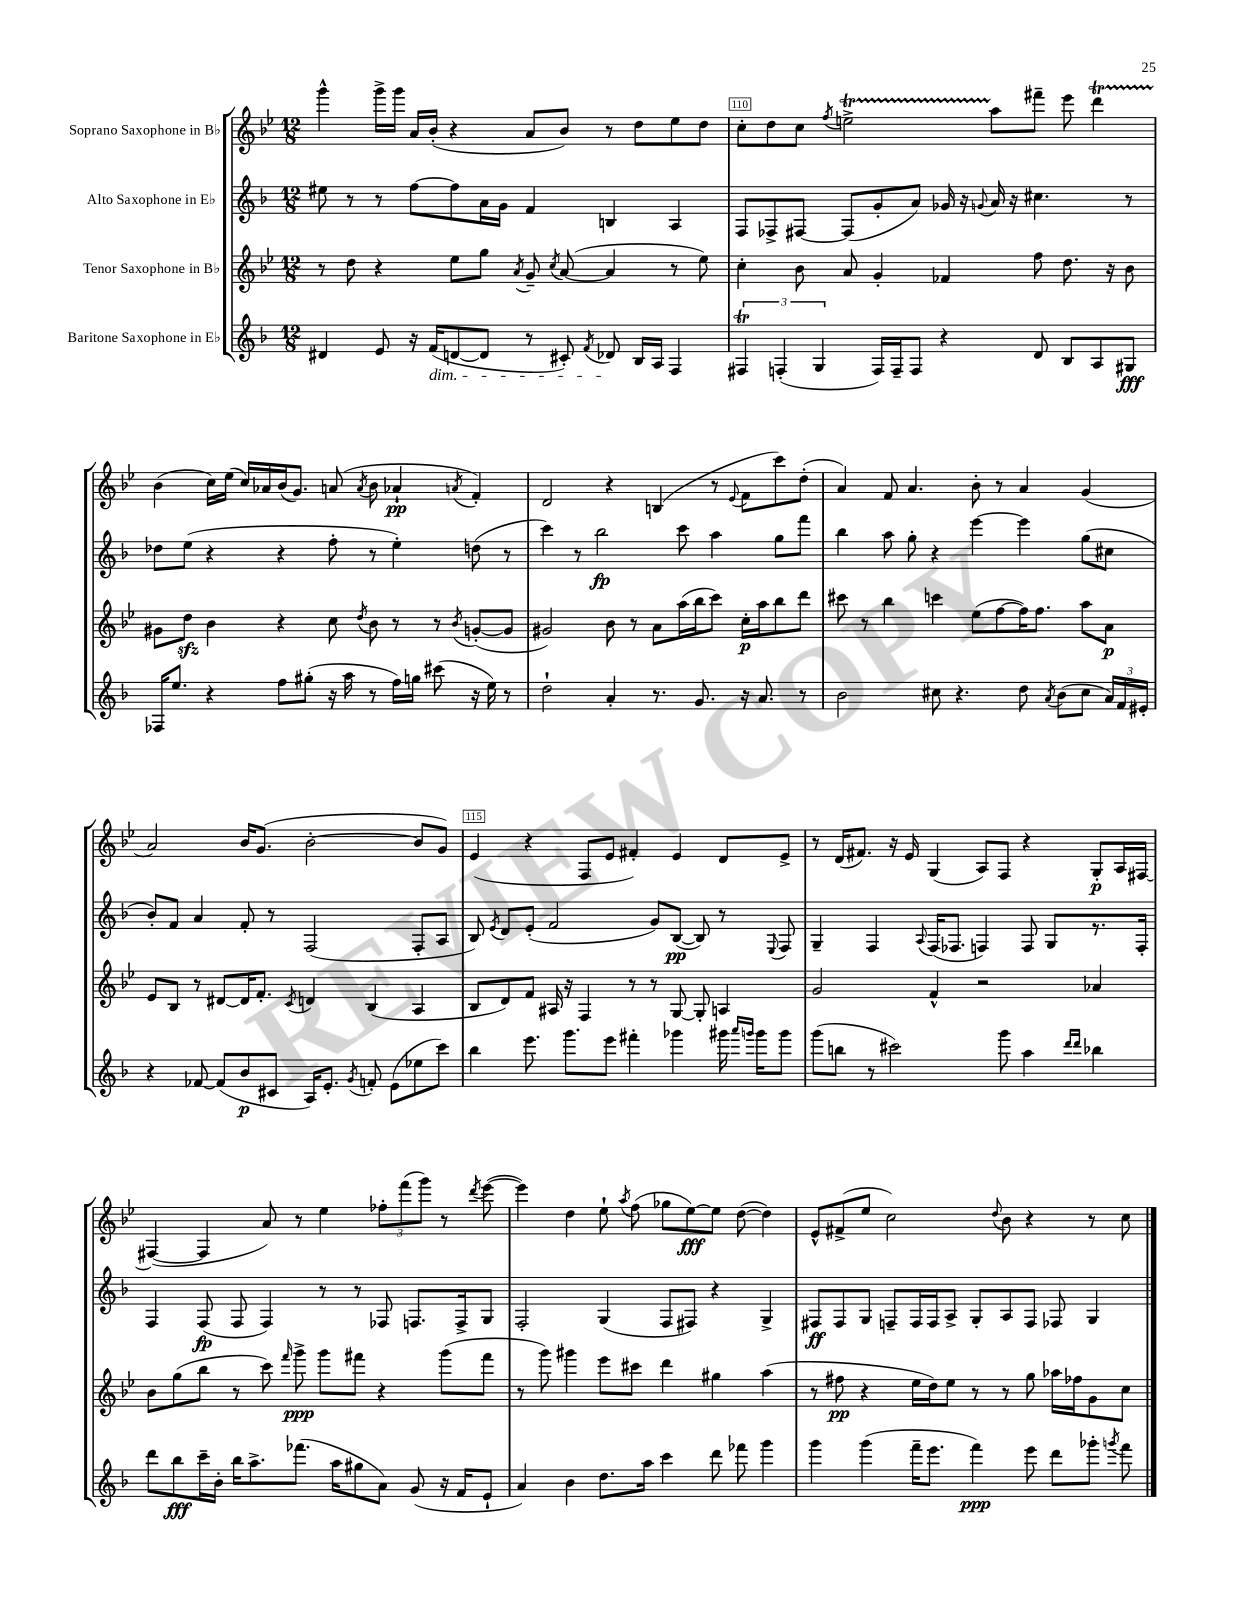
<<
\new StaffGroup <<
\new Staff = "s0" \with { instrumentName = "Soprano Saxophone in Bb" } {
    \clef treble \key bes \major \numericTimeSignature \time 12/8
    \autoBeamOff g'''4-^ g'''16[-> g'''16] a'16[ bes'16]-.( r4 a'8[ bes'8]) r8 d''8[ ees''8 d''8] |
    c''8[-. d''8 c''8] \acciaccatura { f''8 } e''2->\startTrillSpan a''8[\stopTrillSpan fis'''8]-- ees'''8 d'''4\startTrillSpan |
    bes'4\stopTrillSpan( c''16[) ees''16]( c''16[) aes'16 bes'16( g'8.]) a'8( \acciaccatura { a'8 } bes'8 aes'4-!\pp \acciaccatura { a'8 } f'4-.) |
    d'2 r4 b4( r8 \appoggiatura { ees'8 } f'8[ c'''8) d''8]-.( |
    a'4) f'8 a'4. bes'8-. r8 a'4 g'4( |
    a'2) bes'16[ g'8.]( bes'2~-. bes'8[ g'8]) |
    ees'4( r4 f8[ ees'8] fis'4-.) ees'4 d'8[ ees'8]-> |
    r8 d'16[( fis'8.]) r16 ees'16 g4( a8[) f8] r4 g8[-.\p a16 fis16]~ |
    fis4~( fis4 a'8) r8 ees''4 \tuplet 3/2 { fes''8[-. f'''8( g'''8]) } r8 \acciaccatura { d'''8 } ees'''8~( |
    ees'''4) d''4 ees''8-! \acciaccatura { a''8 } f''8( ges''8[ ees''8~\fff) ees''8] d''8~( d''4) |
    ees'8[-^ fis'8->( ees''8] c''2) \appoggiatura { d''8 } bes'8 r4 r8 c''8 \bar "|." |
}
\new Staff = "s1" \with { instrumentName = "Alto Saxophone in Eb" } {
    \clef treble \key f \major \numericTimeSignature \time 12/8
    \autoBeamOff eis''8 r8 r8 f''8[~ f''8 a'16 g'16] f'4 b4 a4 |
    f8[ fes8-> fis8]~ fis8[( g'8-. a'8]) ges'16 r16 \appoggiatura { g'8 } a'16 r16 cis''4. r8 |
    des''8[ e''8]( r4 r4 f''8-. r8 e''4-.) d''8( r8 |
    c'''4) r8 bes''2\fp c'''8 a''4 g''8[ f'''8] |
    bes''4 a''8 g''8-. r4 e'''4~ e'''4 g''8[( cis''8] |
    bes'8[-.) f'8] a'4 f'8-. r8 f2( f8[-. a8] |
    bes8) \acciaccatura { e'8 } d'8[ e'8]-.( f'2 g'8[) bes8]~\pp( bes8) r8 \appoggiatura { e8 } f8 |
    g4-- f4 \appoggiatura { a8 } f16[( fes8.] f4) f8 g8[ r8. f16]-. |
    f4 f8\fp( f8 f4) r8 r8 fes8 f8.[ f16-> g8] |
    f2-. g4( f8[ fis8]) r4 g4-> |
    fis8[\ff fis8 g8] f8[-- f16 f16 a8]-> g8[-. a8 f8] fes8 g4 \bar "|." |
}
\new Staff = "s2" \with { instrumentName = "Tenor Saxophone in Bb" } {
    \clef treble \key bes \major \numericTimeSignature \time 12/8
    \autoBeamOff r8 d''8 r4 ees''8[ g''8] \acciaccatura { a'8 } g'8-- \acciaccatura { c''8 } a'8~( a'4 r8 ees''8) |
    c''4-. bes'8 a'8 g'4-. fes'4 f''8 d''8. r16 bes'8 |
    gis'8[ d''8]\sfz bes'4 r4 c''8 \acciaccatura { d''8 } bes'8 r8 r8 \acciaccatura { bes'8 } g'8[~-.( g'8] |
    gis'2) bes'8 r8 a'8[ a''16( bes''16 c'''8]) c''16[-.\p a''16 bes''8 d'''8] |
    cis'''8 r8 bes''4 c'''4 ees''8[( f''8~ f''16) f''8.] a''8[ a'8]\p |
    ees'8[ bes8] r8 dis'8[~ dis'16 f'8.]-. \acciaccatura { c'8 } d'4 bes4( a4 |
    bes8[ d'8) f'8] ais16 r16 f4 r8 r8 g8~ g8-. a4 |
    g'2 f'4-^ r2 aes'4 |
    bes'8[ g''8( bes''8] r8 c'''8) \grace { f'''16 } g'''8->\ppp g'''8[ fis'''8] r4 g'''8[( fis'''8] |
    r8 g'''8) gis'''4 ees'''8[ cis'''8] d'''4 gis''4 a''4( |
    r8 fis''8\pp r4 ees''16[ d''16) ees''8] r8 r8 g''8 aes''16[ fes''16 g'8 c''8] \bar "|." |
}
\new Staff = "s3" \with { instrumentName = "Baritone Saxophone in Eb" } {
    \clef treble \key f \major \numericTimeSignature \time 12/8
    \autoBeamOff dis'4 e'8 r16 f'16[\dim( d'8~ d'8] r8 cis'8-.) \acciaccatura { f'8 } des'8\! bes16[ a16] f4 |
    \tuplet 3/2 { fis4\trill f4-.( g4 } f16[) f16-- f8] r4 d'8 bes8[ a8 gis8]\fff |
    fes16[ e''8.] r4 f''8[ gis''8]-.( r16 a''16 r8 f''16[) g''16] cis'''8( r16 e''16) r8 |
    d''2-! a'4-. r8. g'8. r16 a'8. r8 |
    bes'2 cis''8 r4. d''8 \acciaccatura { a'8 } bes'8[( cis''8] \tuplet 3/2 { a'16[) f'16 eis'16]-. } |
    r4 fes'8~ fes'8[( bes'8\p cis'8] a16[) e'8.]-. \acciaccatura { g'8 } f'8-. e'8[( ees''8 c'''8]) |
    bes''4 e'''8. g'''8.[ e'''8] fis'''4-. ges'''4 gis'''16 \grace { a'''16[ g'''16] } g'''16[ g'''8] |
    g'''8[( b''8] r8 cis'''2) g'''8 a''4 \grace { d'''16[ d'''16] } bes''4 |
    d'''8[ bes''8\fff c'''16-- bes'16]-. bes''16[ a''8.-> fes'''8.]( a''16[ gis''8 a'8]) g'8( r16 f'16[ e'8]-! |
    a'4) bes'4 d''8.[ a''16] c'''4 d'''8 fes'''8 g'''4 |
    g'''4 g'''4( f'''16[-- e'''8.] f'''4\ppp) e'''8 d'''8[ ges'''8]-. \acciaccatura { g'''8 } f'''8 \bar "|." |
}
>>
>>
\layout { \context { \Score currentBarNumber = #109 \override BarNumber.break-visibility = ##(#f #t #t) barNumberVisibility = #(every-nth-bar-number-visible 5) \override BarNumber.stencil = #(make-stencil-boxer 0.1 0.3 ly:text-interface::print) } }
